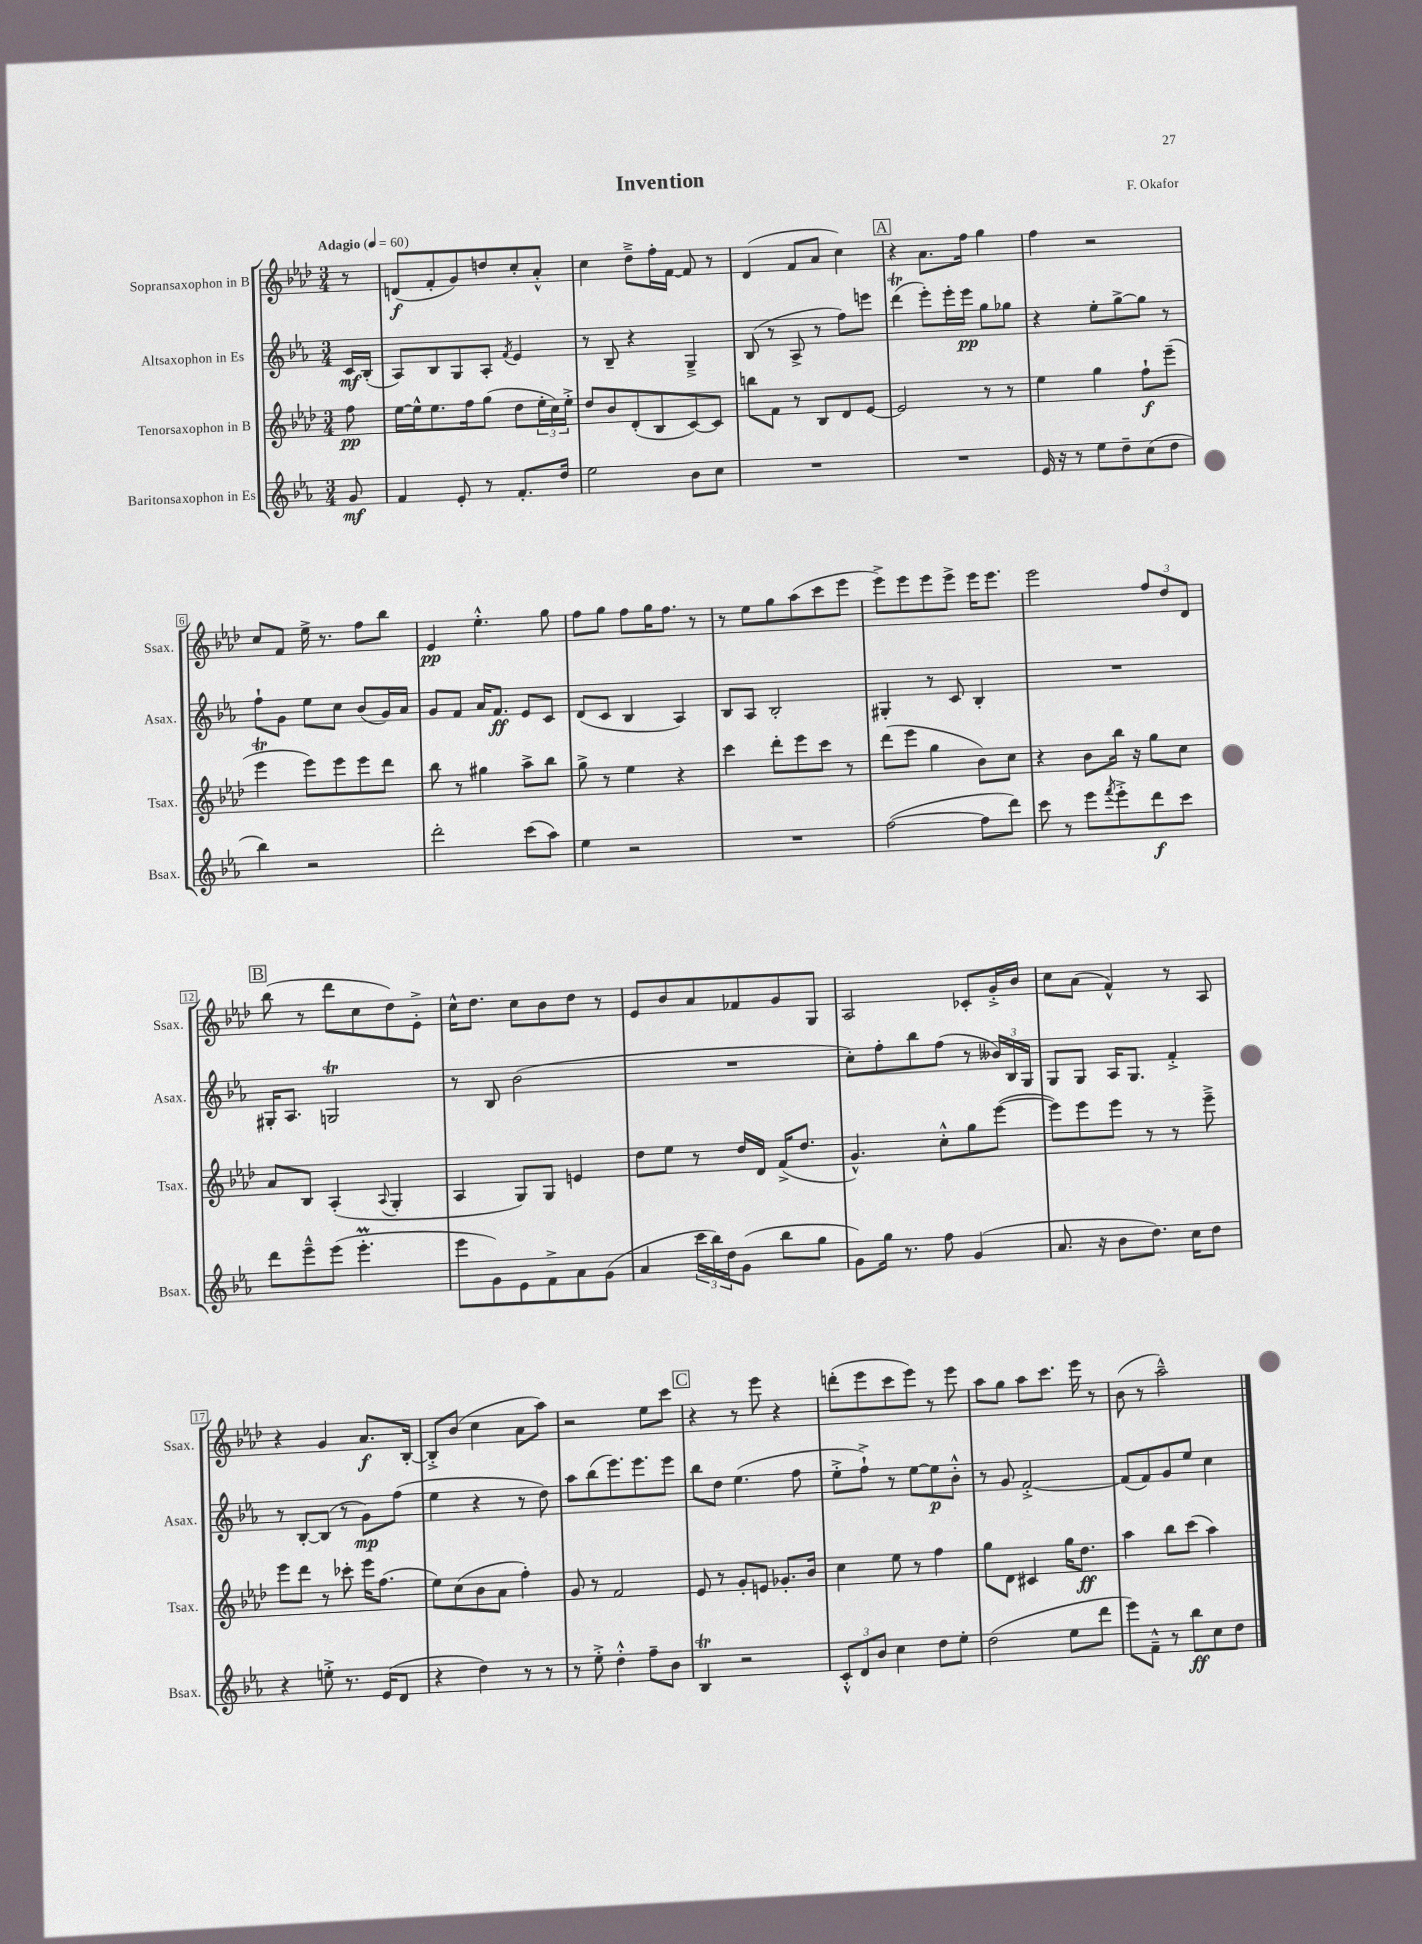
\header { title = "Invention" composer = "F. Okafor" }
<<
\new StaffGroup <<
\new Staff = "s0" \with { instrumentName = "Sopransaxophon in B" shortInstrumentName = "Ssax." } {
    \clef treble \key aes \major \numericTimeSignature \time 3/4 \partial 8 \tempo "Adagio" 4 = 60
    r8 |
    d'8\f( f'8-. g'8) d''8 c''8-. aes'8-.-^ |
    c''4 des''8---> f''16-. f'16~ f'8 r8 |
    des'4( f'8 aes'8 c''4) |
    \mark \markup { \box "A" } r4 aes'8. f''16 g''4 |
    f''4 r2 |
    c''8 f'8 ees''16-> r8. f''8 bes''8 |
    ees'4\pp ees''4.-.-^ g''8 |
    f''8 g''8 f''8 g''16 f''8. r8 |
    r8 ees''8 g''8 aes''8( c'''8 ees'''8 |
    ees'''8->) ees'''8 ees'''8 ees'''8-> ees'''16 ees'''8. |
    ees'''2 \tuplet 3/2 { f''8 des''8 des'8 } |
    \mark \markup { \box "B" } bes''8( r8 des'''8 c''8 des''8) ees'8-.-> |
    c''16-^ des''8. c''8 bes'8 des''8 r8 |
    ees'8 bes'8 aes'8 fes'8 g'8 g8 |
    aes2 ces'8-. g'16-.-> bes'16 |
    c''8 aes'8( f'4-^) r8 aes8 |
    r4 g'4 aes'8.\f bes16~-. |
    bes8-.-> bes'8( c''4 aes'8 aes''8) |
    r2 ees''8 c'''8 |
    \mark \markup { \box "C" } r4 r8 ees'''8 r4 |
    d'''8-.( ees'''8 c'''8 ees'''8) r8 ees'''8 |
    aes''8 g''8 aes''8 c'''8. ees'''16 r8 |
    bes'8( r8 aes''2---^) \bar "|." |
}
\new Staff = "s1" \with { instrumentName = "Altsaxophon in Es" shortInstrumentName = "Asax." } {
    \clef treble \key ees \major \numericTimeSignature \time 3/4 \partial 8
    c'16\mf bes16-.( |
    aes8) bes8 g8 aes8-. \acciaccatura { f'8 } ees'4 |
    r8 bes8-- r4 g4---> |
    bes8( r8 aes8-> r8 f''8) e'''8 |
    \mark \markup { \box "A" } d'''4\trill( ees'''8-.) ees'''16-. ees'''16\pp g''8 ges''8 |
    r4 ees''8-. g''8~-> g''8 r8 |
    f''8-! g'8 ees''8 c''8 bes'8( g'16) aes'16 |
    g'8 f'8 aes'16 f'8.\ff ees'8 c'8 |
    d'8( c'8 bes4 aes4) |
    bes8 aes8 bes2-. |
    gis4-. r8 c'8 bes4-. |
    R2. |
    \mark \markup { \box "B" } gis16-. aes8. g2\trill |
    r8 bes8 bes'2( |
    R2. |
    c''8-.) f''8-. bes''8 f''8( r8 \tuplet 3/2 { beses'16) bes16 g16 } |
    g8 g8 aes16 g8. f'4-.-> |
    r8 bes8~-. bes8( r8 g'8\mp) f''8( |
    ees''4 r4 r8 d''8) |
    aes''8 bes''8( ees'''8.) ees'''8. ees'''8 |
    \mark \markup { \box "C" } bes''8 d''8 ees''4.( f''8 |
    ees''8-.-> f''8-!->) r8 ees''8~ ees''8\p bes'8-.-^ |
    r8 g'8 f'2~-.-> |
    f'8( f'8) g'8 ees''8 c''4 \bar "|." |
}
\new Staff = "s2" \with { instrumentName = "Tenorsaxophon in B" shortInstrumentName = "Tsax." } {
    \clef treble \key aes \major \numericTimeSignature \time 3/4 \partial 8
    f''8\pp |
    ees''16~ ees''16-^ ees''8. f''16 g''8( des''8 \tuplet 3/2 { ees''16-. c''16) ees''16-.-> } |
    des''8 bes'8 des'8-.( bes8 c'8~) c'8 |
    b''8 f'8 r8 bes8 des'8 ees'8~ |
    \mark \markup { \box "A" } ees'2 r8 r8 |
    ees''4 g''4 f''8-!\f ees'''8--( |
    ees'''4\trill ees'''8) ees'''8 ees'''8 des'''8 |
    bes''8 r8 gis''4 aes''8-> bes''8 |
    g''8-> r8 ees''4 r4 |
    c'''4 des'''8-. ees'''8 c'''8 r8 |
    des'''8( ees'''8 g''4 bes'8) c''8 |
    r4 bes'8 bes''16 r16 g''8 c''8 |
    \mark \markup { \box "B" } aes'8 bes8 aes4-.( \appoggiatura { aes8 } g4-. |
    aes4 g8) g8 e'4 |
    des''8 ees''8 r8 des''16 des'16 f'16->( des''8. |
    g'4.-^) c''8-.-^ g''8 ees'''8~( |
    ees'''8) ees'''8 ees'''8 r8 r8 ees'''8---> |
    ees'''8 des'''8 r8 ces'''8-. ees'''16 f''8.( |
    ees''8) c''8( bes'8 aes'8 f''4-.) |
    g'8 r8 f'2 |
    \mark \markup { \box "C" } ees'8 r8 g'8-. e'8 ges'8.-. bes'16 |
    c''4 ees''8 r8 f''4 |
    g''8 des'8 cis'4 g''16 des''8.\ff |
    aes''4 bes''8 c'''8( aes''4) \bar "|." |
}
\new Staff = "s3" \with { instrumentName = "Baritonsaxophon in Es" shortInstrumentName = "Bsax." } {
    \clef treble \key ees \major \numericTimeSignature \time 3/4 \partial 8
    g'8\mf |
    f'4 ees'8-. r8 f'8.-. d''16 |
    ees''2 bes'8 c''8 |
    R2. |
    \mark \markup { \box "A" } R2. |
    ees'16 r16 r8 ees''8 d''8-- c''8( d''8 |
    bes''4) r2 |
    d'''2-. c'''8( aes''8) |
    ees''4 r2 |
    R2. |
    f''2~( f''8 d'''8) |
    c'''8 r8 ees'''8 \acciaccatura { f'''8 } ees'''8-.-> d'''8\f c'''8 |
    \mark \markup { \box "B" } d'''8 ees'''8---^ ees'''8( ees'''4.-.\prall |
    ees'''8 g'8) ees'8 f'8-> aes'8 g'8( |
    aes'4 \tuplet 3/2 { c'''16 bes''16) d''16 } g'8( bes''8 g''8 |
    g'8) g''16 r8. f''8 g'4( |
    aes'8. r16 bes'8 d''8.) c''16 d''8 |
    r4 e''8-.-> r8. ees'16( d'8 |
    r4 d''4) r8 r8 |
    r8 ees''8-.-> d''4-.-^ f''8-- bes'8 |
    \mark \markup { \box "C" } bes4\trill r2 |
    \tuplet 3/2 { c'8-.-^ d'8 bes'8 } c''4 d''8 ees''8-. |
    d''2( ees''8 d'''8 |
    ees'''8) f'8---^ r8 bes''8\ff c''8 d''8 \bar "|." |
}
>>
>>
\layout { \context { \Score \override BarNumber.stencil = #(make-stencil-boxer 0.1 0.3 ly:text-interface::print) } }
